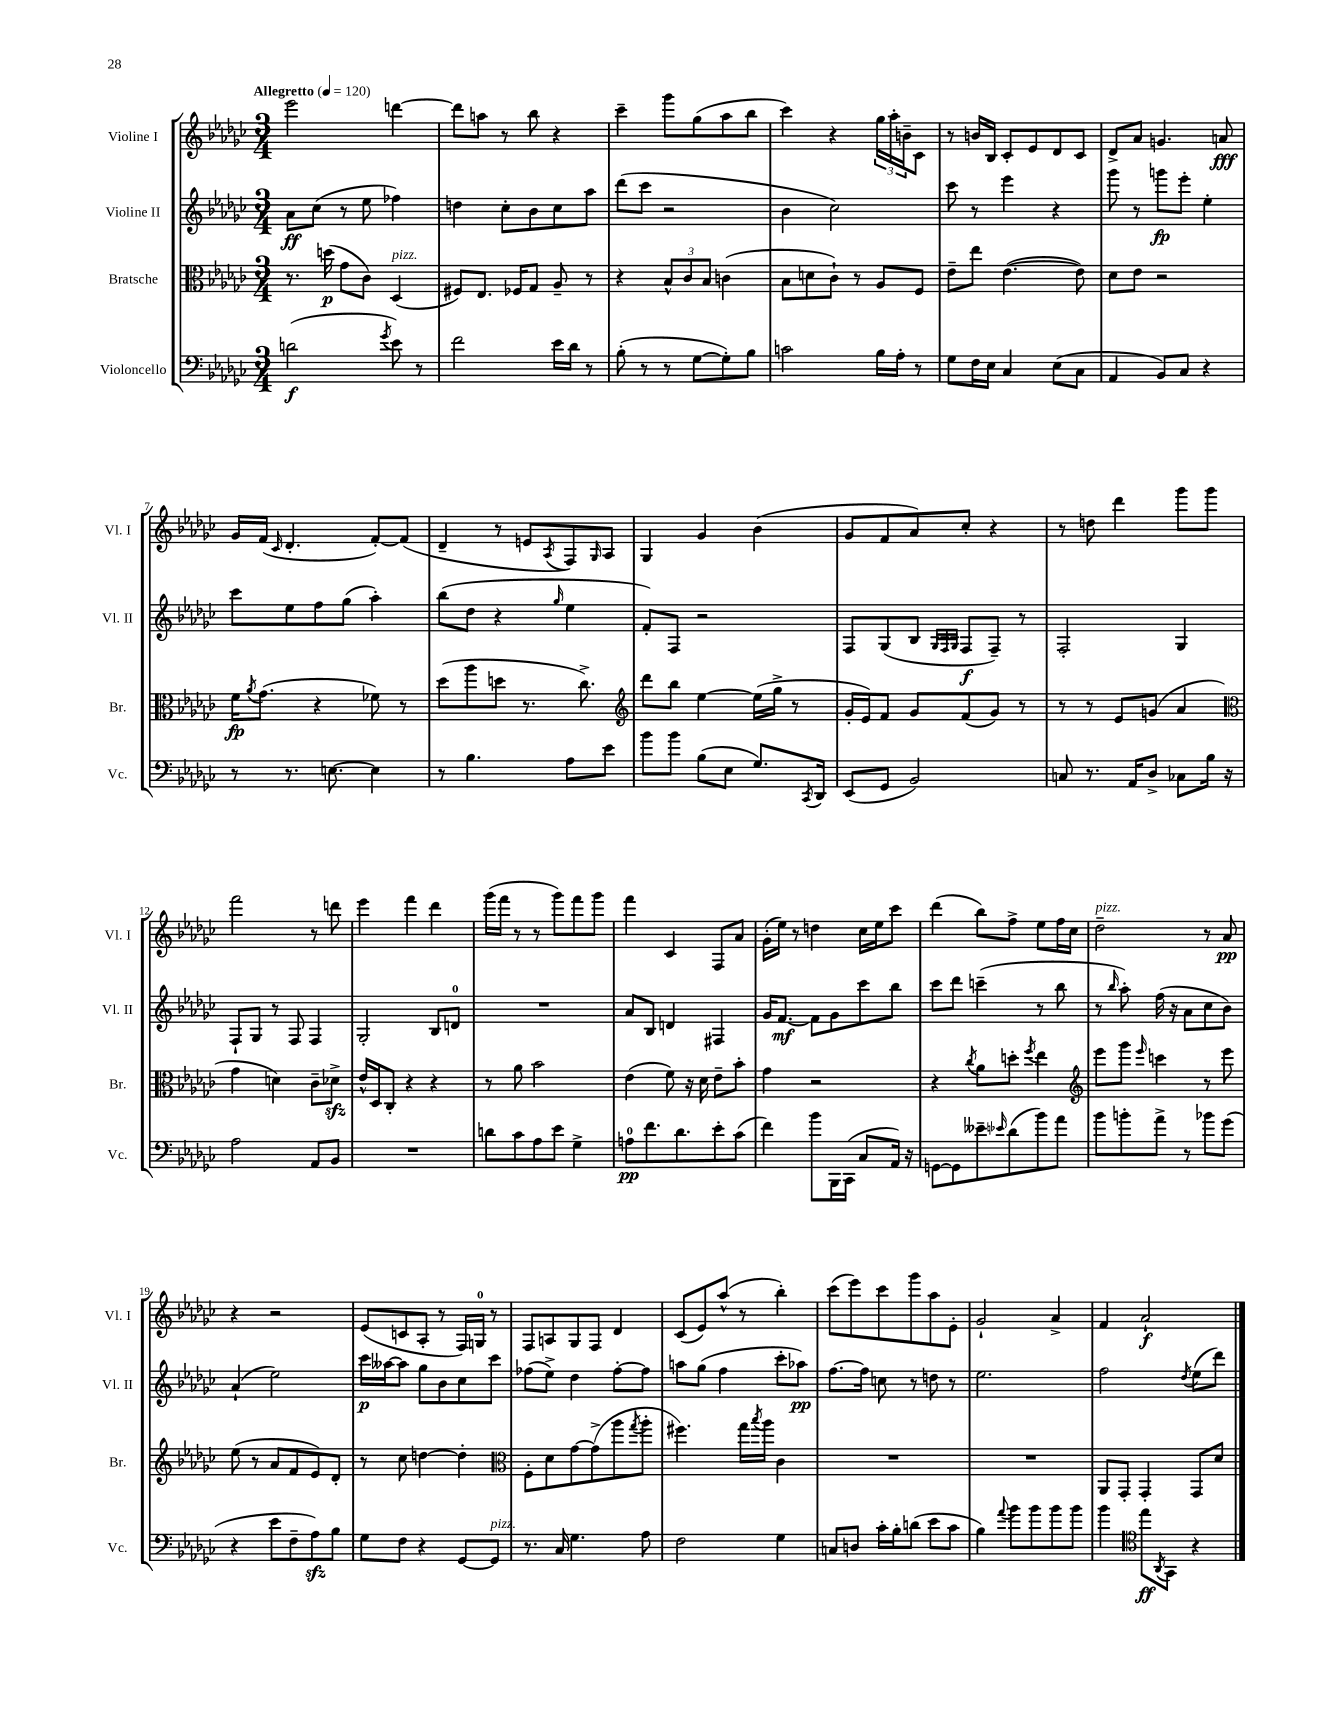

**kern	**kern	**kern	**kern
*staff4	*staff3	*staff2	*staff1
*clefF4	*clefC3	*clefG2	*clefG2
*k[b-e-a-d-g-c-]	*k[b-e-a-d-g-c-]	*k[b-e-a-d-g-c-]	*k[b-e-a-d-g-c-]
*M3/4	*M3/4	*M3/4	*M3/4
*MM120	*MM120	*MM120	*MM120
(2d\	8.r	8a-\L	2eee-\
.	.	(8cc-\J	.
.	(16dd\	.	.
.	8g-\L	8r	.
.	8c-\J)	8ee-\	.
8qg-/	.	.	.
8e-\)	(4D-/	4ff-\)	[4ddd\
8r	.	.	.
=	=	=	=
2f\	8F#/L)	4dd\	8ddd\]L
.	8.E-/J	.	8aa\J
.	.	8cc-'\L	8r
.	16F-/LK	.	.
.	8G-/J	8b-\	8bb-\
16e-\LL	8A-~/	8cc-\	4r
16d-\JJ	.	.	.
8r	8r	8aa-\J	.
=	=	=	=
(8B-'\	4r	(8ddd-\L	4ccc-~\
8r	.	8ccc-\J	.
8r	12B-^^/L	2r	8ggg-\L
.	12c-/	.	.
[8G-\L	.	.	(8gg-\
.	12B-/J	.	.
8G-'\])	(4c\	.	8aa-\
8B-\J	.	.	8bb-\J
=	=	=	=
2c\	8B-\L	4b-\	4ccc-\)
.	8d\	.	.
.	8c-`\J)	2cc-\)	4r
.	8r	.	.
16B-\LL	8A-/L	.	24gg-\LL
.	.	.	24aa-'\
16A-'\JJ	.	.	.
.	.	.	24b~\J
8r	8F/J	.	8c-\J
=	=	=	=
8G-\L	8e-~\L	8ccc-\	8r
16F\L	8ee-\J	8r	16b/LL
16E-\JJ	.	.	16B-/JJ
4C-/	([4.e-\	4eee-\	8c-'/L
.	.	.	8e-/
(8E-\L	.	4r	8d-/
8C-\J	8e-\])	.	8c-/J
=	=	=	=
4AA-/	8d-\L	8ggg-\	8d-^/L
.	8e-\J	8r	8a-/J
8BB-/L)	2r	8ggg\L	4.g/
8C-/J	.	8eee-'\J	.
4r	.	4ee-'\	.
.	.	.	8a/
=	=	=	=
8r	16f\LK	8ccc-\L	16g-/LL
.	8qa-/	.	.
.	(8.g-\J	.	(16f/JJ
.	.	.	16qqc-/
8.r	.	8ee-\	4.d-'/
.	4r	8ff\	.
[8.E\	.	.	.
.	.	(8gg-\J	.
4E\]	8f-\)	4aa-'\)	[8f'/L)
.	8r	.	(8f/]J
=	=	=	=
8r	(8dd-\L	(8bb-\L	4d-~/
4.B-\	8aa-\	8dd-\J	.
.	8dd\J	4r	8r
.	8.r	.	8e/L
.	.	16qqgg-/	8qA-/
8A-\L	.	4ee-\	8F/)
.	8.cc-^\)	.	.
.	.	.	16qqG-/
8e-\J	.	.	8A-/J
=	=	=	=
*	*clefG2	*	*
8b-\L	8ddd-\L	8f'/L)	4G-/
8b-\J	8bb-\J	8F/J	.
(8B-\L	[4ee-\	2r	4g-/
8E-\J	.	.	.
8.G-/L)	(16ee-\]LL	.	(4b-\
.	16gg-^\JJ	.	.
.	8r	.	.
8qCC-/	.	.	.
16DD-/Jk	.	.	.
=	=	=	=
(8EE-/L	16g-'/LL	8F/L	8g-/L
.	16e-/J)	.	.
8GG-/J	8f/J	(8G-/	8f/
2BB-/)	8g-/L	8B-/J	8a-/)
.	.	32qqG-/LLL	.
.	.	32qqF/	.
.	.	32qqG-/JJJ	.
.	(8f/	8F/L	8cc-'/J
.	8g-/J)	8F~/J)	4r
.	8r	8r	.
=	=	=	=
8C/	8r	2F'/	8r
8.r	8r	.	8dd\
.	8e-/L	.	4ddd-\
16AA-/LK	.	.	.
8D-^/J	(8g/J	.	.
8C-\L	4a-/	4G-/	8ggg-\L
16B-\Jk	.	.	8ggg-\J
16r	.	.	.
=	=	=	=
*	*clefC3	*	*
2A-\	4g-\	8F`/L	2fff\
.	.	8G-/J	.
.	4d\)	8r	.
.	.	8F/	.
8AA-/L	8c-~\L	4F/	8r
8BB-/J	8d-^\J	.	8ddd\
=	=	=	=
2.r	16e-^^/LL	2G-'/	4eee-\
.	16D-/J	.	.
.	8C-'/J	.	.
.	4r	.	4fff\
.	4r	8B-/L	4ddd-\
.	.	8d/J	.
=	=	=	=
8d\L	8r	2.r	(16ggg-\LL
.	.	.	16fff\JJ
8c-\	8a-\	.	8r
8A-\	2b-\	.	8r
8e-\J	.	.	8ggg-\L)
4G-^\	.	.	8fff\
.	.	.	8ggg-\J
=	=	=	=
8A\L	(4e-\	8a-/L	4fff\
8.f\	.	8B-/J	.
.	8f\)	4d/	4c-/
8.d-\	.	.	.
.	16r	.	.
.	16d-\	.	.
8e-'\	8e-~\L	4F#/	8F/L
(8c-\J	8b-'\J	.	8a-/J
=	=	=	=
4f\)	4g-\	16g-/LK	(16g-'\LL
.	.	[8.f/J	16ee-\JJ)
.	.	.	8r
8b-\L	2r	8f\]L	4dd\
16BBB-\L	.	8g-\	.
(16CC-\JJ	.	.	.
8C-/L	.	8ccc-\	16cc-\LL
.	.	.	16ee-\J
16AA-/Jk)	.	8bb-\J	8ccc-\J
16r	.	.	.
=	=	=	=
[8GG\L	4r	8ccc-\L	(4ddd-\
8GG\]	.	8ddd-\J	.
.	8qcc-/	.	.
8e--~\	8a-\L	(4ccc~\	8bb-\L)
16qqe-/	.	.	.
(8d-\	8dd'\J	.	8ff^\J
.	8qff/	.	.
8b-\)	4ee-\	8r	8ee-\L
8a-\J	.	8bb-\	16ff\L
.	.	.	16cc-\JJ
=	=	=	=
*	*clefG2	*	*
8b-\L	8eee-\L	8r	2dd-~\
.	.	16qqbb-/	.
8b'\	8ggg-\J	8aa-'\)	.
.	16qqeee-/	.	.
8a-^\J	4ccc\	(16ff\	.
.	.	16r	.
8r	.	8a-\L	.
8b-\L	8r	8cc-\	8r
(8g-\J	8eee-\	8b-\J)	8a-/
=	=	=	=
4r	(8ee-\	(4a-`/	4r
.	8r	.	.
8e-\L	8a-/L	2ee-\)	2r
8F~\	8f/	.	.
8A-\)	8e-/)	.	.
8B-\J	8d-'/J	.	.
=	=	=	=
8G-\L	8r	16ccc-\LL	(8e-/L
.	.	[16aa--\J	.
8F\J	8cc-\	8aa--\]J	8c/
4r	[4dd\	8gg-\L	8A-'/J
.	.	8b-\	8r
[8GG-/L	4dd'\]	8cc-\	16F/LL)
.	.	.	16G/JJ
8GG-/]J	.	8ccc-\J	8r
=	=	=	=
*	*clefC3	*	*
8.r	8F'\L	(8ff-\L	8F/L
.	8d-\	8ee-^\J)	8A/
16C-/	.	.	.
4.G-\	[8g-\	4dd-\	8G-/
.	(8g-^\]	.	8F/J
.	8aa-\	[8ff-'\L	4d-/
.	8qgg-/	.	.
8A-\	8aa-'\J	8ff-\]J	.
=	=	=	=
2F\	4.ff#\)	8aa\L	(8c-/L
.	.	(8gg-\J	8e-/)
.	.	4ff\	(8aa-^^/J
.	16gg-\LL	.	8r
.	8qbb-/	.	.
.	16aa-\JJ	.	.
4G-\	4c-\	8ccc-'\L	4bb-'\)
.	.	8aa-\J)	.
=	=	=	=
8C/L	2.r	[8.ff\L	(8ccc-\L
8D/J	.	.	8eee-\)
.	.	16ff\]Jk	.
16c-'\LL	.	8cc\	8ccc-\
16B-'\J	.	.	.
(8d\J	.	8r	8ggg-\
8e-\L	.	8dd\	8aa-\
8c-\J	.	8r	8e-'\J
=	=	=	=
4B-\)	2.r	2.ee-\	2g-`/
8qqa-/	.	.	.
8b-\L	.	.	.
8b-\	.	.	.
8b-\	.	.	4a-^/
8b-\J	.	.	.
=	=	=	=
4b-\	8AA-/L	2ff\	4f/
.	8GG-'/J	.	.
*clefC4	*	*	*
8ee-\L	4GG-'/	.	2a-`/
8qAA-/	.	.	.
8GG-\J	.	.	.
.	.	8qdd-/	.
4r	8GG-/L	(8ee-\L	.
.	8d-/J	8ddd-\J)	.
==	==	==	==
*-	*-	*-	*-
